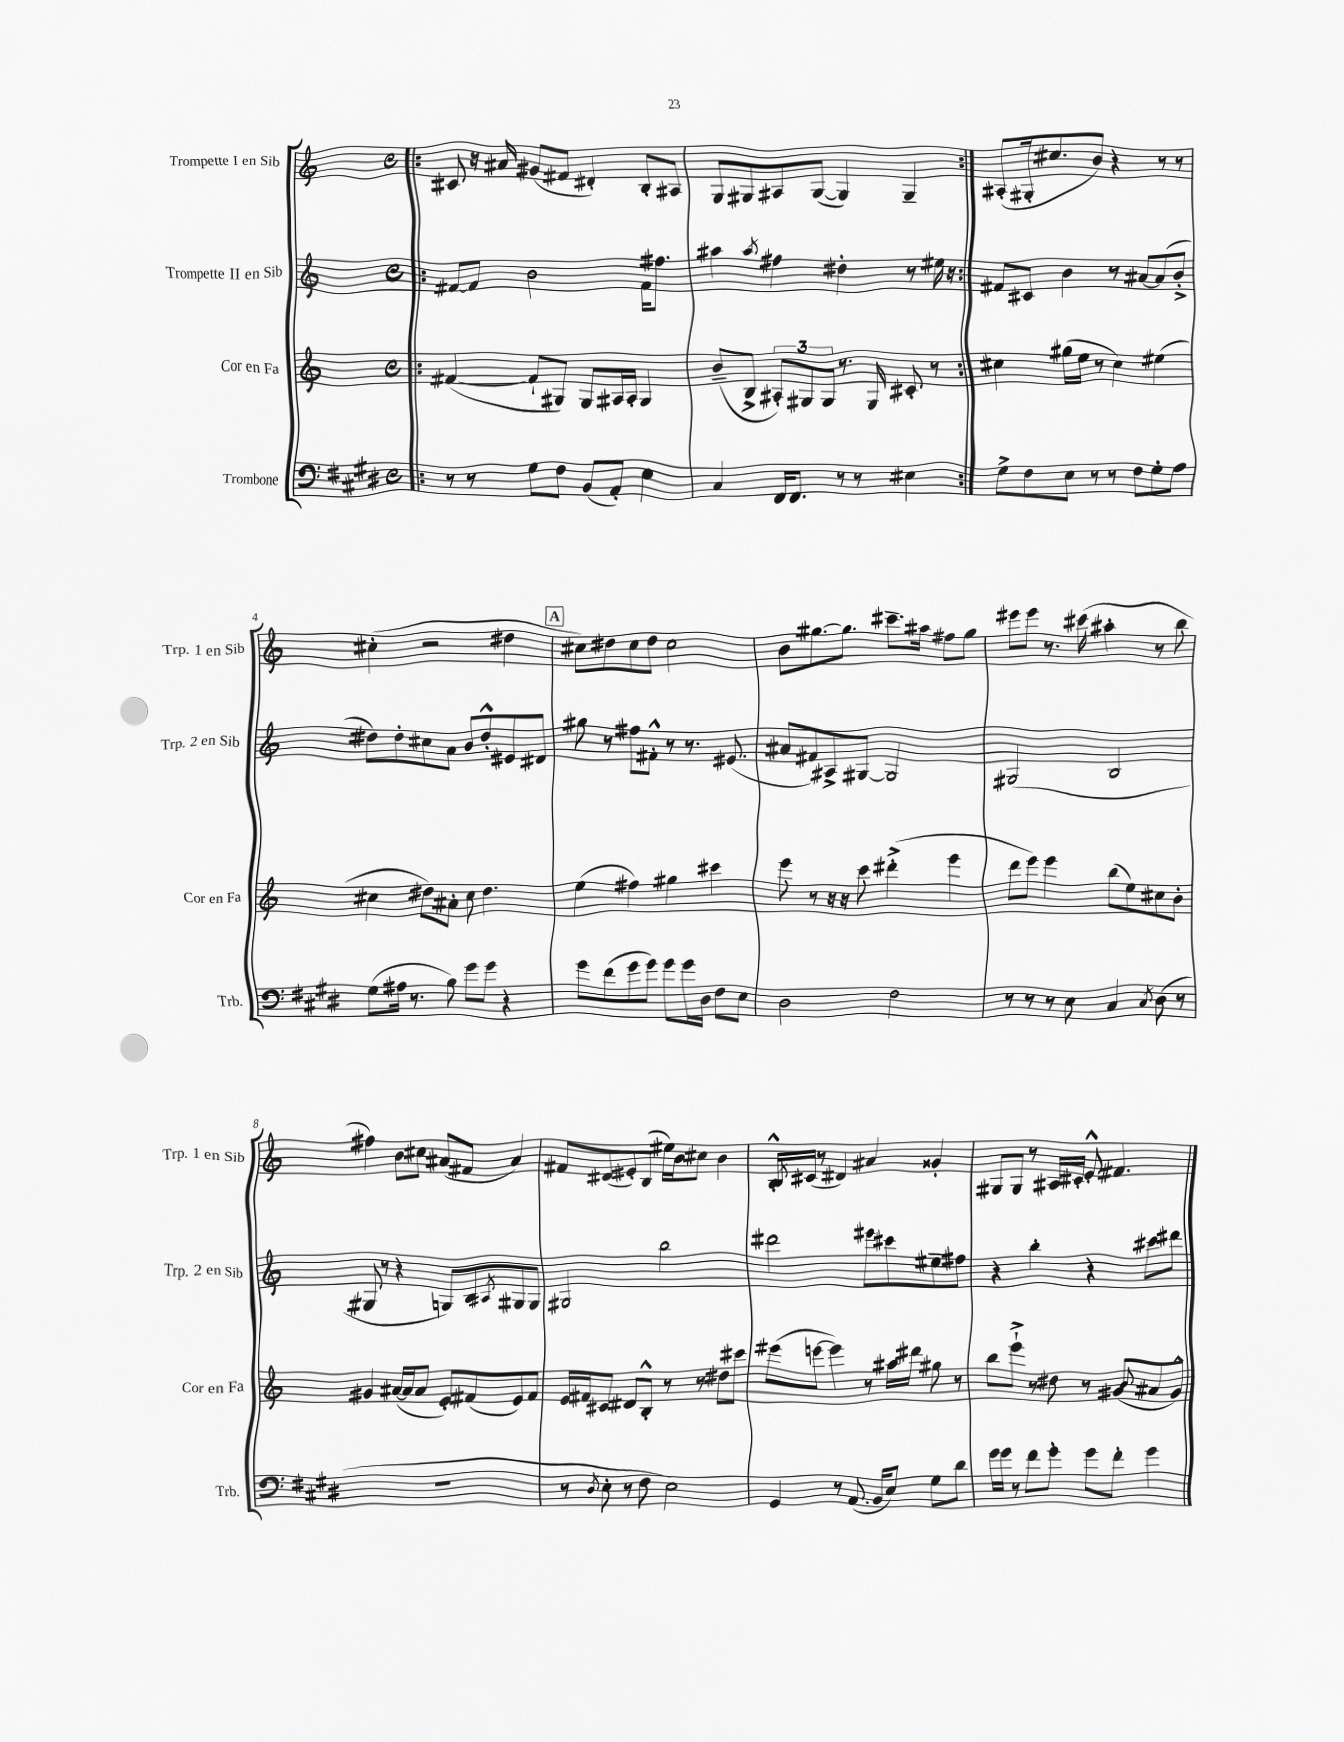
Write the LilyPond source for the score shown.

<<
\new StaffGroup <<
\new Staff = "s0" \with { instrumentName = "Trompette I en Sib" shortInstrumentName = "Trp. 1 en Sib" } {
    \clef treble \key c \major \defaultTimeSignature \time 4/4
    \repeat volta 2 { \bar ".|:" cis'8 r16 ais'16 gis'8( fis'8 dis'4-.) b8-. ais8 |
    g8 gis8 ais8 gis8~( gis4) gis4-- | }
    ais8-.( gis16-. cis''8. b'8) r4 r8 r8 |
    cis''4-.( r2 dis''4 |
    \mark \markup { \box "A" } cis''8) dis''8 cis''8 dis''8 cis''2 |
    b'8 gis''8.~ gis''8. cis'''8.-- ais''16 fis''8 gis''8 |
    eis'''8 eis'''8 r8. cis'''16( ais''4-. r8 b''8 |
    fis''4) b'8 cis''8 ais'8( fis'8 ais'4) |
    fis'8 dis'8( eis'8-.) b8( eis''16) b'16 cis''8 b'4 |
    b16-.-^ \acciaccatura { b8 } cis'16( r8 dis'4) ais'4 gisis'4-. |
    gis8 gis8 r8 ais16 cis'16-. e'8-.-^ fis'4. \bar "|." |
}
\new Staff = "s1" \with { instrumentName = "Trompette II en Sib" shortInstrumentName = "Trp. 2 en Sib" } {
    \clef treble \key c \major \defaultTimeSignature \time 4/4
    \repeat volta 2 { \bar ".|:" fis'8~ fis'8 b'2 fis'16 fis''8. |
    ais''4 \acciaccatura { ais''8 } fis''4 dis''4-. r8 eis''16 r16 | }
    fis'8 cis'8 b'4 r8 ais'8~ ais'8( b'8-.-> |
    dis''8) dis''8-. cis''8 a'8 b'8 dis''8-.-^ eis'8 dis'8 |
    \mark \markup { \box "A" } gis''8 r8 fis''8 fis'8-.-^ r8 r8. eis'8.( |
    ais'8 fis'8) ais8-> gis8~ gis2 |
    gis2( b2 |
    gis8 r8 r4 g8) b8 \acciaccatura { ais8 } gis8 gis8 |
    gis2 b''2 |
    dis'''2 eis'''8 cis'''8 eis''8-- fis''8 |
    r4 b''4-. r4 cis'''8 dis'''8 \bar "|." |
}
\new Staff = "s2" \with { instrumentName = "Cor en Fa" shortInstrumentName = "Cor en Fa" } {
    \clef treble \key c \major \defaultTimeSignature \time 4/4
    \repeat volta 2 { \bar ".|:" fis'4~( fis'8-! gis8) gis8 ais16 ais16-. gis4 |
    b'8--( b8-> \tuplet 3/2 { ais8-.) gis8 gis8 } r8. gis16 cis'8-. r8 | }
    cis''4 gis''16( e''16 r8 cis''4) eis''4( |
    cis''4 dis''8) ais'8-. cis''8 dis''4. |
    \mark \markup { \box "A" } e''4( fis''4) gis''4 cis'''4 |
    e'''8 r8 r16 r16 c'''8 dis'''4-.->( e'''4 |
    d'''8 e'''8) e'''4 b''8( e''8) cis''8 b'8-. |
    gis'4 ais'16~( ais'16 ais'8 e'8-.) fis'8( e'8) fis'8 |
    e'16 fis'16 cis'8 dis'8 b8-.-^ r8 r8 dis''8 cis'''8 |
    eis'''8( e'''8~ e'''4) r8 ais''16 dis'''16 gis''8 r8 |
    b''8 e'''8-!-> r8 dis''8 r8 gis'8( \appoggiatura { b'8 } ais'8 gis'8-^) \bar "|." |
}
\new Staff = "s3" \with { instrumentName = "Trombone" shortInstrumentName = "Trb." } {
    \clef bass \key e \major \defaultTimeSignature \time 4/4
    \repeat volta 2 { \bar ".|:" r8 r8 gis8 fis8 b,8( a,8-.) e4 |
    cis4 fis,16 fis,8. r8 r8 eis4 | }
    gis8-> fis8 e8 r8 r8 fis8 gis8-. a8 |
    gis8( ais16 r8. b8) gis'8 gis'8 r4 |
    \mark \markup { \box "A" } gis'8 fis'8( gis'8 gis'8) gis'8 gis'16 dis16 fis8 e8 |
    dis2 fis2 |
    r8 r8 r8 e8 cis4 \acciaccatura { cis8 } dis8( r8 |
    R1 |
    r8 \acciaccatura { dis8 } e8-. r8 fis8 e2) |
    gis,4 r8 a,8.( b,16 e8) gis8 dis'8 |
    gis'16 gis'16 r8 fis'8 gis'8-. gis'8 fis'8-. gis'4 \bar "|." |
}
>>
>>
